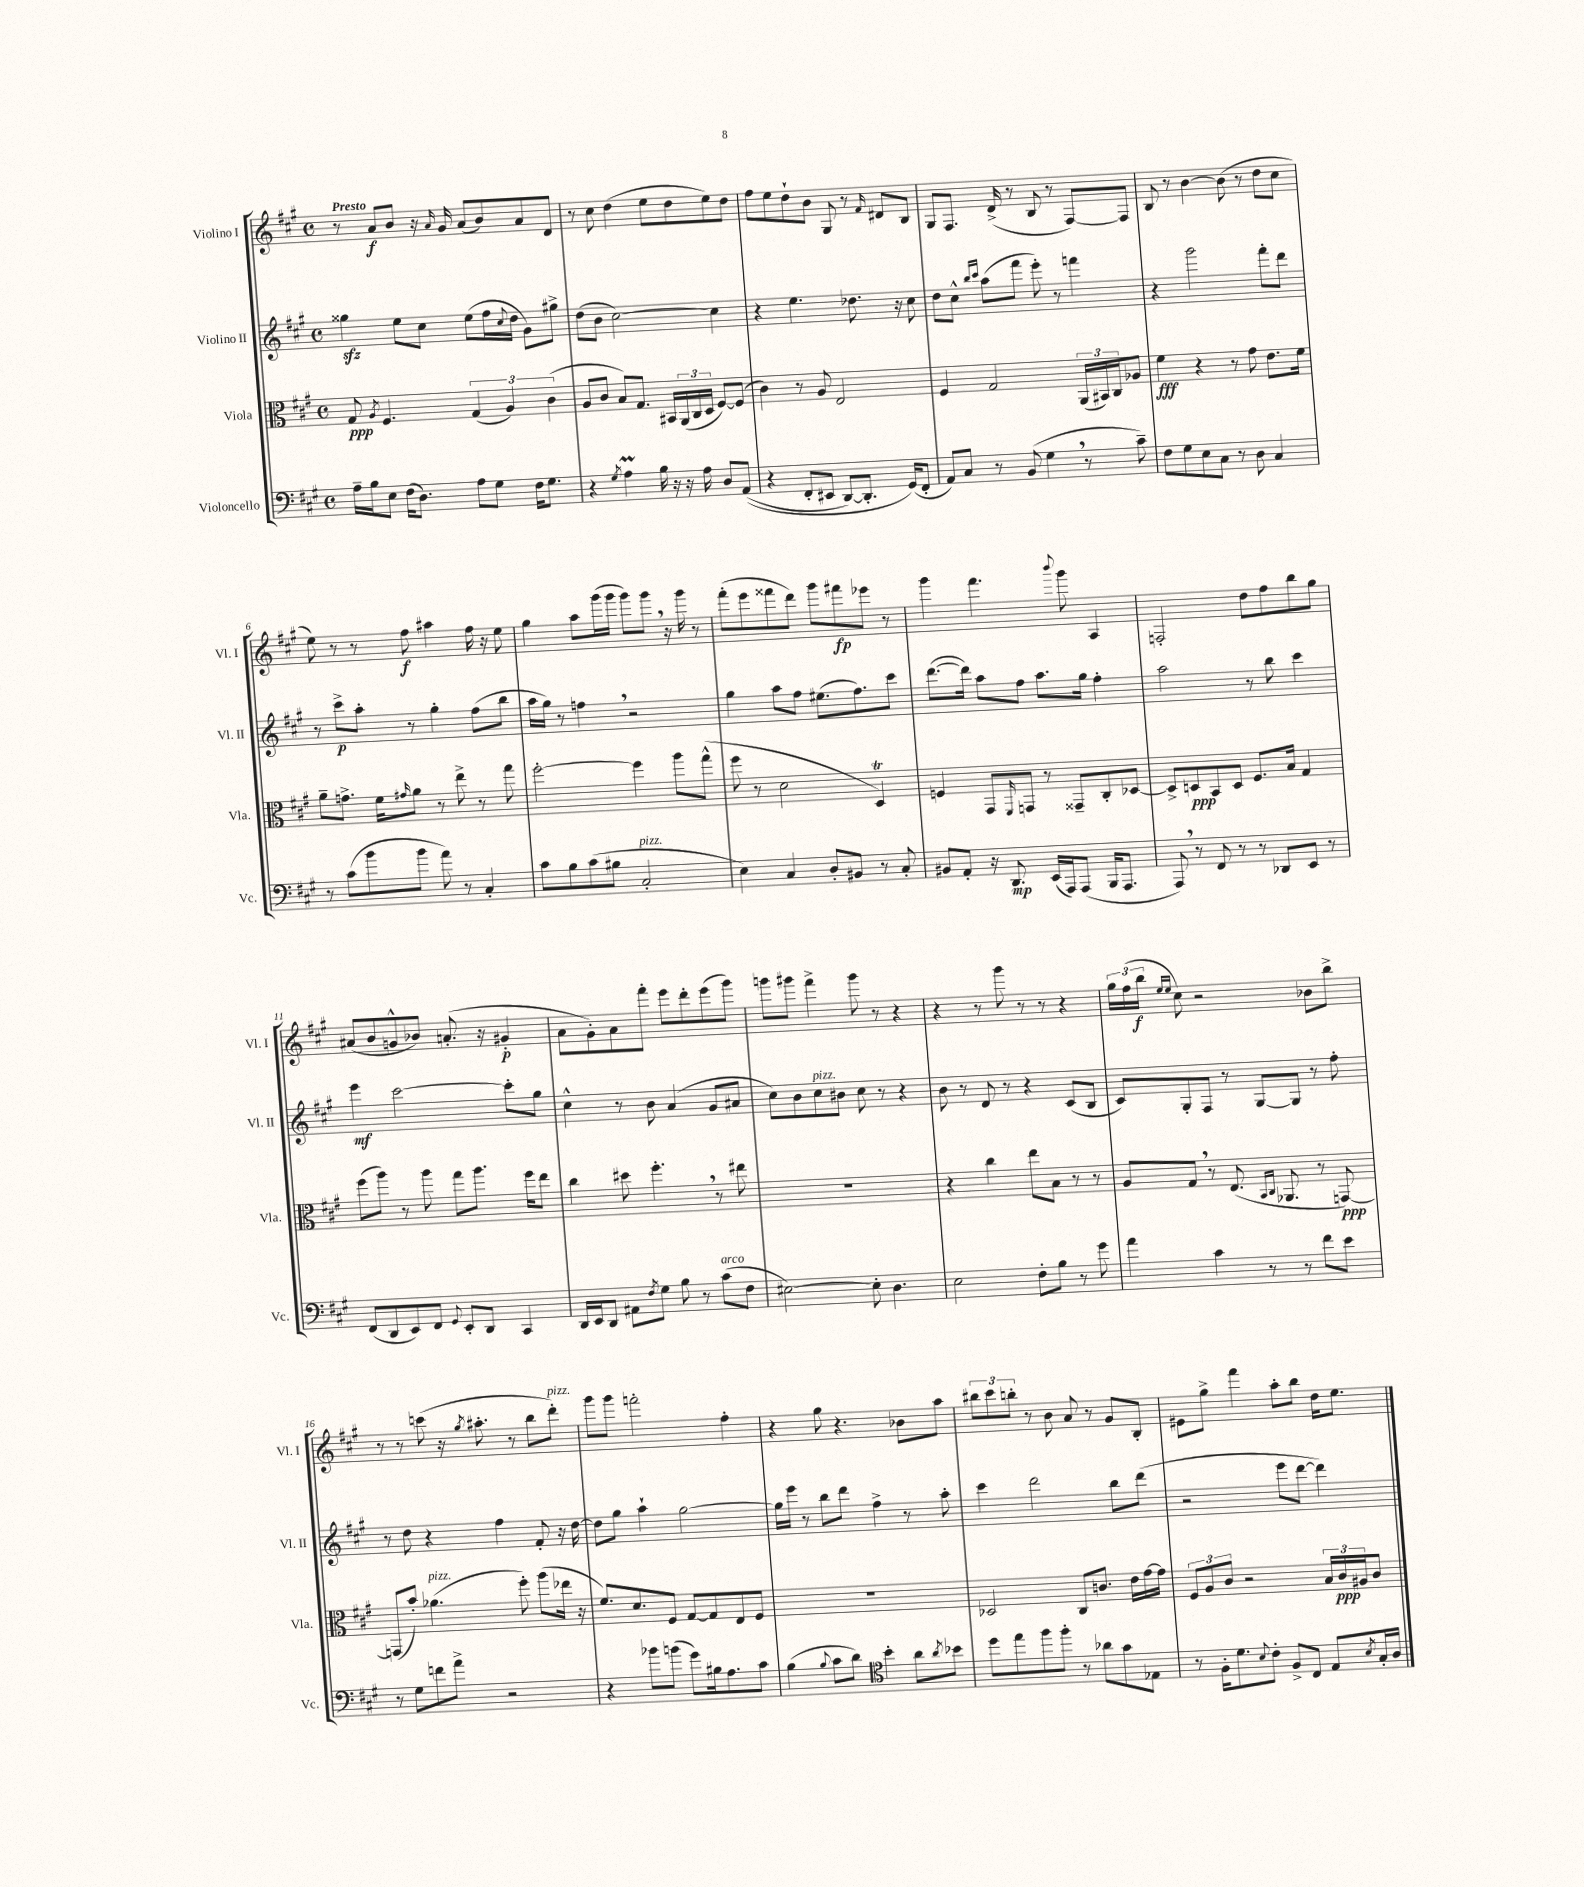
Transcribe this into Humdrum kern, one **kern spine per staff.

**kern	**dynam	**kern	**dynam	**kern	**dynam	**kern	**dynam
*part4	*part4	*part3	*part3	*part2	*part2	*part1	*part1
*staff4	*staff4	*staff3	*staff3	*staff2	*staff2	*staff1	*staff1
*I"Violoncello	*	*I"Viola	*	*I"Violino II	*	*I"Violino I	*
*I'Vc.	*	*I'Vla.	*	*I'Vl. II	*	*I'Vl. I	*
*clefF4	*	*clefC3	*	*clefG2	*	*clefG2	*
*k[f#c#g#]	*	*k[f#c#g#]	*	*k[f#c#g#]	*	*k[f#c#g#]	*
*M4/4	*	*M4/4	*	*M4/4	*	*M4/4	*
*met(c)	*	*met(c)	*	*met(c)	*	*met(c)	*
=1	=1	=1	=1	=1	=1	=1	=1
!	!	!	!	!	!	!LO:TX:a:B:t=Presto	!
16A~\LL	.	8G#/	ppp	4gg##Xzz\	.	8r	.
16B\J	.	.	.	.	.	.	.
.	.	8qA/	.	.	.	.	.
8E\J	.	4.F#/	.	.	.	8a/L	f
(16F#\KL	.	.	.	8ee\L	.	8b/J	.
8.D\J)	.	.	.	.	.	.	.
.	.	.	.	8cc#\J	.	16r	.
.	.	.	.	.	.	16qqa/	.
.	.	.	.	.	.	16g#/	.
8A\L	.	(6G#/	.	(8ee\L	.	(8a/L	.
8G#\J	.	.	.	16ff#\L	.	8b/)	.
.	.	6A/)	.	.	.	.	.
.	.	.	.	8qqcc#/	.	.	.
.	.	.	.	16dd\JJ	.	.	.
16F#\KL	.	.	.	8g#\L)	.	8a/	.
8.G#\J	.	.	.	.	.	.	.
.	.	(6c#\	.	.	.	.	.
.	.	.	.	8gg#X^\J	.	8d/J	.
=2	=2	=2	=2	=2	=2	=2	=2
4r	.	8A/L	.	(8dd\L	.	8r	.
.	.	8c#/J	.	8b\J	.	8cc#\	.
8qG#/	.	.	.	.	.	.	.
4AM\	.	8B/L)	.	[2cc#\)	.	(4dd\	.
.	.	8.G#/J	.	.	.	.	.
16B\	.	.	.	.	.	8ee\L	.
16r	.	16BB#X/LL	.	.	.	.	.
16r	.	(24AA/	.	.	.	8dd\	.
.	.	24C#/	.	.	.	.	.
16A\	.	.	.	.	.	.	.
.	.	24D/JJ	.	.	.	.	.
8D/L	.	[8F#/L)	.	4cc#\]	.	8ee\)	.
((8AA/J	.	(8F#/J]	.	.	.	8dd\J	.
=3	=3	=3	=3	=3	=3	=3	=3
4r	.	4c#\)	.	4r	.	8ff#\L	.
.	.	.	.	.	.	8ee\	.
8FF#'/L	.	8r	.	4.ee\	.	8dd`\	.
8EE#X/J	.	8A/	.	.	.	8b\J	.
[8DD/L)	.	2E/	.	.	.	8G#/	.
8.DD'/J]	.	.	.	8.dd-X\	.	8r	.
.	.	.	.	.	.	16qqf#/	.
.	.	.	.	.	.	8d#X/L	.
(16GG#/KL)	.	.	.	16r	.	.	.
8FF#'/J	.	.	.	8cc#\	.	8B/J	.
=4	=4	=4	=4	=4	=4	=4	=4
8AA/L)	.	4F#/	.	8dd\L	.	8G#/L	.
8C#/J	.	.	.	8cc#^^\J	.	8.F#/J	.
.	.	.	.	16qqbb/LL	.	.	.
.	.	.	.	16qqccc#/JJ	.	.	.
8r	.	2G#/	.	(8aa\L	.	.	.
.	.	.	.	.	.	(16d^/	.
(8BB/	.	.	.	8fff#\J	.	8r	.
4G#,\	.	.	.	8eee'\)	.	8B/	.
.	.	.	.	8r	.	8r	.
8r	.	(24AA/LL	.	4fffn\	.	[8F#/L)	.
.	.	24BB#X/)	.	.	.	.	.
.	.	24C#/J	.	.	.	.	.
8c#~\)	.	8A-X/J	.	.	.	8F#/J]	.
=5	=5	=5	=5	=5	=5	=5	=5
8F#\L	.	4f#\	fff	4r	.	8B/	.
8G#\	.	.	.	.	.	8r	.
8E\	.	4r	.	2ggg#\	.	[4b\	.
8C#\J	.	.	.	.	.	.	.
8r	.	8r	.	.	.	(8b\]	.
8D\	.	8g#\	.	.	.	8r	.
4C#/	.	8.e\L	.	8fff#'\L	.	8dd\L	.
.	.	.	.	8ddd\J	.	8cc#\J	.
.	.	16f#\Jk	.	.	.	.	.
!!LO:LB:g=z
=6	=6	=6	=6	=6	=6	=6	=6
8r	.	8a~\L	.	8r	.	8ee\)	.
(8c#\L	.	8.gn^\J	.	8ccc#^\L	p	8r	.
8b\	.	.	.	8aa'\J	.	8r	.
.	.	16f#\KL	.	.	.	.	.
.	.	16qqg#X/	.	.	.	.	.
8b\J	.	8a\J	.	8r	.	8ff#\	f
8a\)	.	8r	.	4gg#'\	.	4aa#X\	.
8r	.	8ee^\	.	.	.	.	.
4C#'/	.	8r	.	(8ff#\L	.	16ff#\	.
.	.	.	.	.	.	16r	.
.	.	8gg#\	.	8bb\J	.	8ee\	.
=7	=7	=7	=7	=7	=7	=7	=7
8c#\L	.	[2ff#'\	.	16aa\LL	.	4gg#\	.
.	.	.	.	16gg#\JJ)	.	.	.
8B\	.	.	.	8r	.	.	.
(8c#\	.	.	.	4ffn,\	.	8aa\L	.
8B#X\J	.	.	.	.	.	(16ggg#\L	.
.	.	.	.	.	.	16ggg#\JJ	.
!LO:TX:a:i:t=pizz.	!	!	!	!	!	!	!
2C#'/	.	4ff#\]	.	2r	.	8ggg#\L)	.
.	.	.	.	.	.	8ggg#,\J	.
.	.	8aa\L	.	.	.	16r	.
.	.	.	.	.	.	16ggg#\	.
.	.	(8gg#^^\J	.	.	.	8r	.
=8	=8	=8	=8	=8	=8	=8	=8
4E\)	.	8ff#\	.	4gg#\	.	(8fff#'\L	.
.	.	8r	.	.	.	8eee\	.
4C#/	.	2d\	.	8aa\L	.	8fff##X\	.
.	.	.	.	8ff#\J	.	8ddd\J)	.
8D'/L	.	.	.	(8.ee#X\L	.	8ggg#\L	.
8BB#X/J	.	.	.	.	.	8fff#X\	fp
.	.	.	.	8.ff#\)	.	.	.
8r	.	4DT/)	.	.	.	8eee-X\J	.
8C#'/	.	.	.	8ccc#\J	.	8r	.
=9	=9	=9	=9	=9	=9	=9	=9
8BB#X/L	.	4Fn/	.	([8.ddd\L	.	4ggg#\	.
8AA'/J	.	.	.	.	.	.	.
.	.	.	.	16ddd\Jk])	.	.	.
16r	.	8GG#/L	.	8aa\L	.	4.fff#\	.
8.DD/	mp	.	.	.	.	.	.
.	.	16qqFF#/	.	.	.	.	.
.	.	8GGn/J	.	8ff#\J	.	.	.
(16EE/LL	.	8r	.	8.aa\L	.	.	.
16AAA/J)	.	.	.	.	.	.	.
.	.	.	.	.	.	8qqbbb/	.
(8AAA/J	.	8GG##X~/L	.	.	.	8ggg#\	.
.	.	.	.	16gg#\Jk	.	.	.
16BBB/KL	.	8C#'/	.	4ff#'\	.	4A/	.
8.AAA/J	.	.	.	.	.	.	.
.	.	[8D-X/J	.	.	.	.	.
=10	=10	=10	=10	=10	=10	=10	=10
8AAA,/)	.	8D-^/L]	.	2aa\	.	2Fn'/	.
8r	.	8Dn/	ppp	.	.	.	.
8FF#/	.	8BB/	.	.	.	.	.
8r	.	8D/J	.	.	.	.	.
8r	.	8.F#/L	.	8r	.	8dd\L	.
8DD-X/L	.	.	.	8bb\	.	8ff#\	.
.	.	16B/Jk	.	.	.	.	.
8EE/J	.	4G#/	.	4ccc#\	.	8bb\	.
8r	.	.	.	.	.	8gg#\J	.
!!LO:LB:g=z
=11	=11	=11	=11	=11	=11	=11	=11
(8FF#/L	.	(8ff#\L	.	4eee\	mf	(8a#X/L	.
8DD/	.	8aa\J)	.	.	.	8b/	.
8EE/)	.	8r	.	[2ccc#\	.	8gn^^/	.
8FF#/J	.	8aa\	.	.	.	8b-X/J)	.
8qqGG#/	.	.	.	.	.	.	.
8EE'/L	.	8gg#\L	.	.	.	(8.an'/	.
8DD/J	.	8.aa\J	.	.	.	.	.
.	.	.	.	.	.	16r	.
4CC#/	.	.	.	8ccc#'\L]	.	4g#X'/	p
.	.	16ff#\KL	.	.	.	.	.
.	.	8ee\J	.	8gg#\J	.	.	.
=12	=12	=12	=12	=12	=12	=12	=12
16DD/LL	.	4cc#\	.	4cc#^^\	.	8a\L	.
16EE/J	.	.	.	.	.	.	.
8DD/J	.	.	.	.	.	8g#'\)	.
8AA#X\L	.	8dd#X\	.	8r	.	8a\	.
8qF#/	.	.	.	.	.	.	.
8G#\J	.	4.ff#',\	.	8b\	.	8fff#'\J	.
8B\	.	.	.	(4a/	.	8eee\L	.
8r	.	.	.	.	.	8ddd'\	.
!LO:TX:a:i:t=arco	!	!	!	!	!	!	!
(8c#\L	.	8r	.	8g#/L	.	(8eee\	.
8F#\J	.	8ee#X\	.	8a#X/J	.	8ggg#\J)	.
=13	=13	=13	=13	=13	=13	=13	=13
[2E#X\)	.	1r	.	8cc#\L)	.	8gggn\L	.
.	.	.	.	8b\	.	8ggg#X\J	.
!	!	!	!	!LO:TX:a:i:t=pizz.	!	!	!
.	.	.	.	8cc#\	.	4fff#^\	.
.	.	.	.	8b#X\J	.	.	.
8E#'\]	.	.	.	8cc#\	.	8ggg#\	.
4.D\	.	.	.	8r	.	8r	.
.	.	.	.	4r	.	4r	.
=14	=14	=14	=14	=14	=14	=14	=14
2E\	.	4r	.	8b\	.	4r	.
.	.	.	.	8r	.	.	.
.	.	4cc#\	.	8d/	.	8r	.
.	.	.	.	8r	.	8ggg#\	.
8F#'\L	.	8ee\L	.	4r	.	8r	.
8B\J	.	8B\J	.	.	.	8r	.
8r	.	8r	.	(8c#/L	.	4r	.
8g#\	.	8r	.	8B/J	.	.	.
=15	=15	=15	=15	=15	=15	=15	=15
4a\	.	8A/L	.	8c#/L)	.	24gg#\LL	.
.	.	.	.	.	.	(24ff#\	.
.	.	.	.	.	.	24bb\JJ	f
.	.	.	.	.	.	16qqee/LL	.
.	.	.	.	.	.	16qqee/JJ	.
.	.	8G#,/J	.	8G#'/	.	8cc#\)	.
4c#\	.	8r	.	8F#/J	.	2r	.
.	.	(8.E/	.	8r	.	.	.
8r	.	.	.	[8G#/L	.	.	.
.	.	16qqBB/LL	.	.	.	.	.
.	.	16qqC#/JJ	.	.	.	.	.
.	.	8.AA-X/	.	.	.	.	.
8r	.	.	.	8G#/J]	.	.	.
8f#\L	.	8r	.	8r	.	8b-X\L	.
8e\J	.	[8GGn/)	ppp	8ff#'\	.	8bb^\J	.
!!LO:LB:g=z
=16	=16	=16	=16	=16	=16	=16	=16
8r	.	(8GGn/L]	.	8r	.	8r	.
8G#\L	.	8b'/J)	.	8dd\	.	8r	.
!	!	!LO:TX:a:i:t=pizz.	!	!	!	!	!
8fn\	.	(4.a-X\	.	4r	.	(8cccn\	.
8a^\J	.	.	.	.	.	16r	.
.	.	.	.	.	.	8qgg#/	.
.	.	.	.	.	.	8.aa#X'\	.
2r	.	.	.	4ff#\	.	.	.
.	.	8ff#'\)	.	.	.	8r	.
.	.	(8aa\L	.	8f#'/	.	8bb\L	.
!	!	!	!	!	!	!LO:TX:a:i:t=pizz.	!
.	.	16ee-X\Jk	.	16r	.	8ddd'\J)	.
.	.	16r	.	[16dd\	.	.	.
=17	=17	=17	=17	=17	=17	=17	=17
4r	.	8.f#/L)	.	8dd\L]	.	8ggg#\L	.
.	.	.	.	8gg#\J	.	8ggg#\J	.
.	.	8.d/	.	.	.	.	.
8b-X\L	.	.	.	4aa`\	.	2fffn'\	.
(8bn\J	.	8F#/J	.	.	.	.	.
8g#\L)	.	[8G#/L	.	[2gg#\	.	.	.
16B#X\k	.	8G#/]	.	.	.	.	.
8.A\	.	.	.	.	.	.	.
.	.	8E/	.	.	.	4ff#'\	.
8c#\J	.	8F#/J	.	.	.	.	.
=18	=18	=18	=18	=18	=18	=18	=18
(4B\	.	1r	.	16gg#\LL]	.	4r	.
.	.	.	.	16eee\JJ	.	.	.
.	.	.	.	8r	.	.	.
8qqB/	.	.	.	.	.	.	.
8c#\L	.	.	.	8bb\L	.	8gg#\	.
8d\J)	.	.	.	8ddd\J	.	4.r	.
*clefC4	*	*	*	*	*	*	*
4b'\	.	.	.	4ff#^\	.	.	.
8a\L	.	.	.	8r	.	8b-X\L	.
8qa/	.	.	.	.	.	.	.
8b-X\J	.	.	.	8aa'\	.	8aa\J	.
=19	=19	=19	=19	=19	=19	=19	=19
8dd\L	.	2D-X/	.	4ccc#\	.	12bb#X\L	.
.	.	.	.	.	.	12ccc#\	.
8ee\	.	.	.	.	.	.	.
.	.	.	.	.	.	12bbn'\J	.
8ff#\	.	.	.	2ddd\	.	8r	.
8ff#'\J	.	.	.	.	.	8b\	.
8r	.	8C#/L	.	.	.	8a/	.
8a-X\L	.	8.cn/J	.	.	.	8r	.
8g#\	.	.	.	8bb\L	.	8g#/L	.
.	.	16e\LL	.	.	.	.	.
8E-X\J	.	[16g#\	.	(8ddd\J	.	8B'/J	.
.	.	16g#\JJ]	.	.	.	.	.
=20	=20	=20	=20	=20	=20	=20	=20
8r	.	12F#/L	.	2r	.	8e#X\L	.
.	.	12A/	.	.	.	.	.
16F#'\KL	.	.	.	.	.	8gg#^\J	.
.	.	12c#/J	.	.	.	.	.
8.d\	.	.	.	.	.	.	.
.	.	2r	.	.	.	4fff#\	.
8qqB/	.	.	.	.	.	.	.
8c#'\J	.	.	.	.	.	.	.
8F#^/L	.	.	.	8eee\L	.	8aa'\L	.
8C#/J	.	.	.	[8ddd\J	.	8bb\J	.
8E/L	.	24B/LL	.	4ddd\])	.	16dd\KL	.
.	.	24c#/	ppp	.	.	.	.
.	.	.	.	.	.	8.ee\J	.
.	.	24A#X/J	.	.	.	.	.
8qB/	.	.	.	.	.	.	.
16G#'/L	.	8c#/J	.	.	.	.	.
16A/JJ	.	.	.	.	.	.	.
==	==	==	==	==	==	==	==
*-	*-	*-	*-	*-	*-	*-	*-
